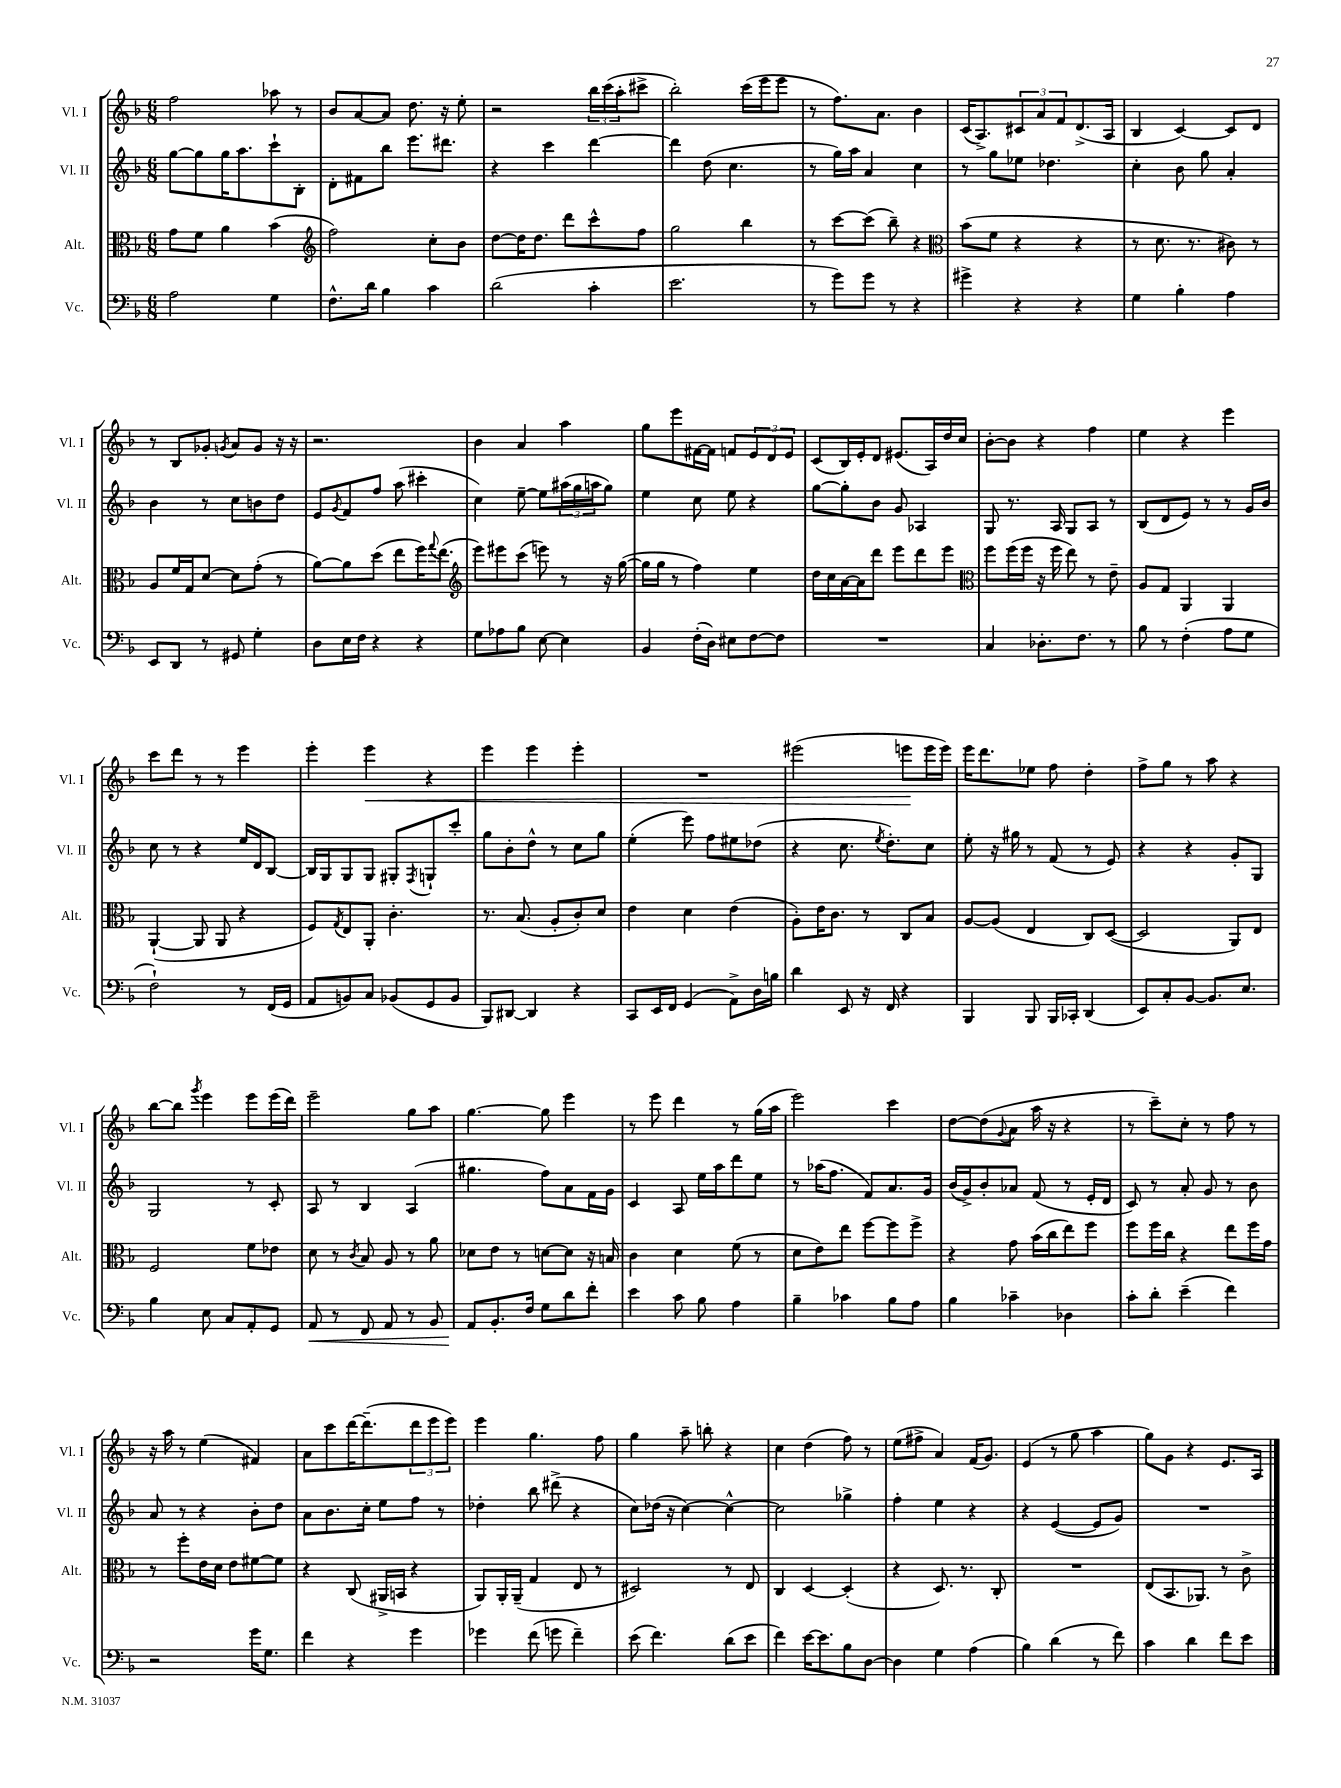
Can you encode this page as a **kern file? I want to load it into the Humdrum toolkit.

**kern	**kern	**kern	**kern
*staff4	*staff3	*staff2	*staff1
*clefF4	*clefC3	*clefG2	*clefG2
*k[b-]	*k[b-]	*k[b-]	*k[b-]
*M6/8	*M6/8	*M6/8	*M6/8
2A	8g	[8gg	2ff
.	8f	8gg]	.
.	4a	16gg	.
.	.	8.aa	.
4G	(4b-	8ccc`	8aa-
.	.	8B-'	8r
=	=	=	=
*	*clefG2	*	*
8.F^^	2ff)	8d'	8b-
.	.	8f#	[8a
16d	.	.	.
4B-	.	8bb-	8a]
.	.	8.eee	8.dd
4c	8cc'	.	.
.	.	8.ddd#	16r
.	8b-	.	8ee'
=	=	=	=
(2d	[8dd	4r	2r
.	16dd]	.	.
.	8.dd	.	.
.	.	4ccc	.
.	8ddd	.	.
4c'	8ccc^^	[4ddd	24bb-
.	.	.	(24ccc
.	.	.	24aa'
.	8ff	.	8ccc#^
=	=	=	=
2.e	2gg	4ddd]	2bb-')
.	.	(8dd	.
.	.	4.cc	.
.	4bb-	.	(16ccc
.	.	.	16eee
.	.	.	8eee
=	=	=	=
8r	8r	8r	8r
8g)	[8ccc	16gg)	8.ff)
.	.	16aa	.
8g	(8ccc]	4a	.
.	.	.	8.a
8r	8bb-~)	.	.
4r	4r	4cc	4b-
=	=	=	=
*	*clefC3	*	*
4g#^	(8b-	8r	(16c
.	.	.	8.A^)
.	8f	8gg	.
4r	4r	8ee-	12c#
.	.	.	12a
.	.	4.dd-	.
.	.	.	12f
4r	4r	.	(8.d^
.	.	.	16A
=	=	=	=
4G	8r	4cc'	4B-
.	8.d	.	.
4B-'	.	8b-	[4c)
.	8.r	.	.
.	.	8gg	.
4A	8c#)	4a'	8c]
.	8r	.	8d
=	=	=	=
8EE	8A	4b-	8r
8DD	16f	.	8B-
.	16G	.	.
8r	[8d	8r	8g-'
.	.	.	8qg
8GG#	8d]	8cc	8a
4G'	(8g'	8b	8g
.	8r	8dd	16r
.	.	.	16r
=	=	=	=
8D	[8a)	8e	2.r
.	.	8qg	.
16E	8a]	8f	.
16F	.	.	.
4r	(8dd	8ff	.
.	8ee	(8aa	.
4r	16ff)	4ccc#'	.
.	8qqgg	.	.
.	(8.ee	.	.
=	=	=	=
*	*clefG2	*	*
8G	8eee)	4cc)	4b-
8A-	8eee#	.	.
8B-	(8ccc	[8ee~	4a
[8E	8eee)	8ee]	.
4E]	8r	(24aa#	4aa
.	.	24gg	.
.	.	24aa	.
.	16r	8gg)	.
.	([16gg	.	.
=	=	=	=
4BB-	16gg]	4ee	8gg
.	16gg	.	.
.	8r	.	8eee
(16F'	4ff)	8cc	[16f#
16D)	.	.	16f#]
8E#	.	8ee	8f
[8F	4ee	4r	12e
.	.	.	12d
8F]	.	.	.
.	.	.	12e
=	=	=	=
2.r	16dd	[8gg	(8c
.	16cc	.	.
.	[16a	8gg']	16B-)
.	16a]	.	16e'
.	8ddd	8b-	8d
.	8eee	8g	(8.e#
.	8ddd	4A-	.
.	.	.	16A)
.	8eee	.	16dd
.	.	.	16cc
=	=	=	=
*	*clefC3	*	*
4C	8ff	8G	[8b-'
.	(16ff	8.r	8b-]
.	16ff	.	.
8.D-'	16r	.	4r
.	16ff	16A	.
.	8ee)	8G	.
8.F	.	.	.
.	8r	8A	4ff
8r	8e~	8r	.
=	=	=	=
8B-	8A	(8B-	4ee
8r	8G	8d	.
(4F'	4AA	8e)	4r
.	.	8r	.
8A	4AA	8r	4eee
8G	.	16g	.
.	.	16b-	.
=	=	=	=
2F`)	([4AA`	8cc	8ccc
.	.	8r	8ddd
.	8AA]	4r	8r
.	8AA	.	8r
8r	4r	16ee	4eee
.	.	16d	.
(16FF	.	[8B-	.
16GG	.	.	.
=	=	=	=
8AA	8F)	16B-]	4eee'
.	.	16G	.
.	8qG	.	.
8BB)	8E	8G	.
8C	8AA'	8G	4eee
(8BB-	4.c'	8G#'	.
.	.	8qF	.
8GG	.	8G`	4r
8BB-	.	8ccc'	.
=	=	=	=
8BBB-)	8.r	8gg	4eee
[8DD#	.	8b-'	.
.	(8.B-	.	.
4DD#]	.	8dd^^	4eee
.	8A'	8r	.
4r	8c')	8cc	4eee'
.	8d	8gg	.
=	=	=	=
8CC	4e	(4ee'	2.r
16EE	.	.	.
16FF	.	.	.
(4GG	4d	8eee)	.
.	.	8ff	.
8AA^)	(4e	8ee#	.
16D	.	(8dd-	.
16B	.	.	.
=	=	=	=
4d	8A')	4r	(2eee#
.	16e	.	.
.	8.c	.	.
8EE	.	8.cc	.
16r	8r	.	.
.	.	8qee	.
16FF	.	8.dd')	.
4r	8C	.	8eee
.	8B-	8cc	16eee
.	.	.	16eee)
=	=	=	=
4BBB-	[8A	8ee'	16eee
.	.	.	8.ddd
.	(8A]	16r	.
.	.	16gg#	.
8BBB-	4E	8r	8ee-
16BBB-	.	(8f	8ff
16CC-'	.	.	.
(4DD	8C)	8r	4dd'
.	([8D	8e)	.
=	=	=	=
8EE)	2D]	4r	8ff^
8C'	.	.	8gg
[8BB-	.	4r	8r
8.BB-]	.	.	8aa
.	8AA)	8g'	4r
8.E	.	.	.
.	8E	8G	.
=	=	=	=
4B-	2F	2G	[8bb-
.	.	.	8bb-]
.	.	.	8qggg
8E	.	.	4eee
8C	.	.	.
8AA'	8f	8r	8eee
8GG	8e-	8c'	(16eee
.	.	.	16ddd)
=	=	=	=
8AA	8d	8A	2eee~
8r	8r	8r	.
.	8qc	.	.
8FF	8B-	4B-	.
8AA	8A	.	.
8r	8r	(4A	8gg
8BB-	8a	.	8aa
=	=	=	=
8AA	8d-	4.gg#	[4.gg
8.BB-'	8e	.	.
.	8r	.	.
16F	.	.	.
8G	[8d	8ff)	8gg]
8d	8d]	8a	4eee
8f'	16r	16f	.
.	16B	16g	.
=	=	=	=
4e	4c	4c	8r
.	.	.	8eee
8c	4d	8A	4ddd
8B-	.	16ee	.
.	.	16aa	.
4A	(8f	8ddd	8r
.	8r	8ee	(16gg
.	.	.	16aa
=	=	=	=
4B-~	8d	8r	2eee)
.	8e)	(16aa-	.
.	.	8.ff	.
4c-	8ee	.	.
.	[8ff	8f)	.
8B-	8ff]	8.a	4ccc
8A	8ff^	.	.
.	.	16g	.
=	=	=	=
4B-	4r	(16b-	[8dd
.	.	16g^)	.
.	.	8b-'	(8dd]
.	.	.	8qqg
4c-~	8g	8a-	8a
.	(16b-	(8f	16aa
.	16cc	.	16r
4D-	8ee)	8r	4r
.	8ff	16e'	.
.	.	16d	.
=	=	=	=
8c'	8ff	8c)	8r
8d'	16ff	8r	8ccc~)
.	16cc	.	.
(4e~	4r	8a'	8cc'
.	.	8g	8r
4f)	8ee	8r	8ff
.	16ff	8b-	8r
.	16g	.	.
=	=	=	=
2r	8r	8a	16r
.	.	.	16aa
.	8ff'	8r	8r
.	16e	4r	(4ee
.	16d	.	.
.	8e	.	.
16g	[8f#	8b-'	4f#)
8.G	.	.	.
.	8f#]	8dd	.
=	=	=	=
4f	4r	8a	8a
.	.	8.b-	8ccc
4r	(8C	.	[16ddd
.	.	16cc'	(8.ddd~]
.	16AA#^	8ee	.
.	16BB	.	.
4g	4r	8ff	12ddd
.	.	.	12eee
.	.	8r	.
.	.	.	12eee)
=	=	=	=
4g-	8AA)	4dd-'	4eee
.	16AA'	.	.
.	(16AA~	.	.
(8f	4G	8bb-	4.gg
8g	.	(8ddd#^	.
4f~)	8E	4r	.
.	8r	.	8ff
=	=	=	=
(8e	2D#)	8cc)	4gg
4.f)	.	(16dd-	.
.	.	16r	.
.	.	[4cc)	8aa~
.	.	.	8bb'
(8d	8r	4cc^^_	4r
8e	8E	.	.
=	=	=	=
4f)	4C	2cc]	4cc
[16e	[4D	.	(4dd
8.e]	.	.	.
8B-	(4D']	4gg-^	8ff)
[8D	.	.	8r
=	=	=	=
4D]	4r	4ff'	(8ee
.	.	.	8ff#^
4G	8.D)	4ee	4a)
.	8.r	.	.
(4A	.	4r	(16f
.	.	.	8.g)
.	8C'	.	.
=	=	=	=
4B-)	2.r	4r	(4e
(4d	.	([4e	8r
.	.	.	8gg
8r	.	8e]	4aa
8f)	.	8g)	.
=	=	=	=
4c	(8E	2.r	8gg)
.	8.BB-	.	8g
4d	.	.	4r
.	8.AA-)	.	.
8f	8r	.	8.e
8e	8c^	.	.
.	.	.	16A
==	==	==	==
*-	*-	*-	*-
